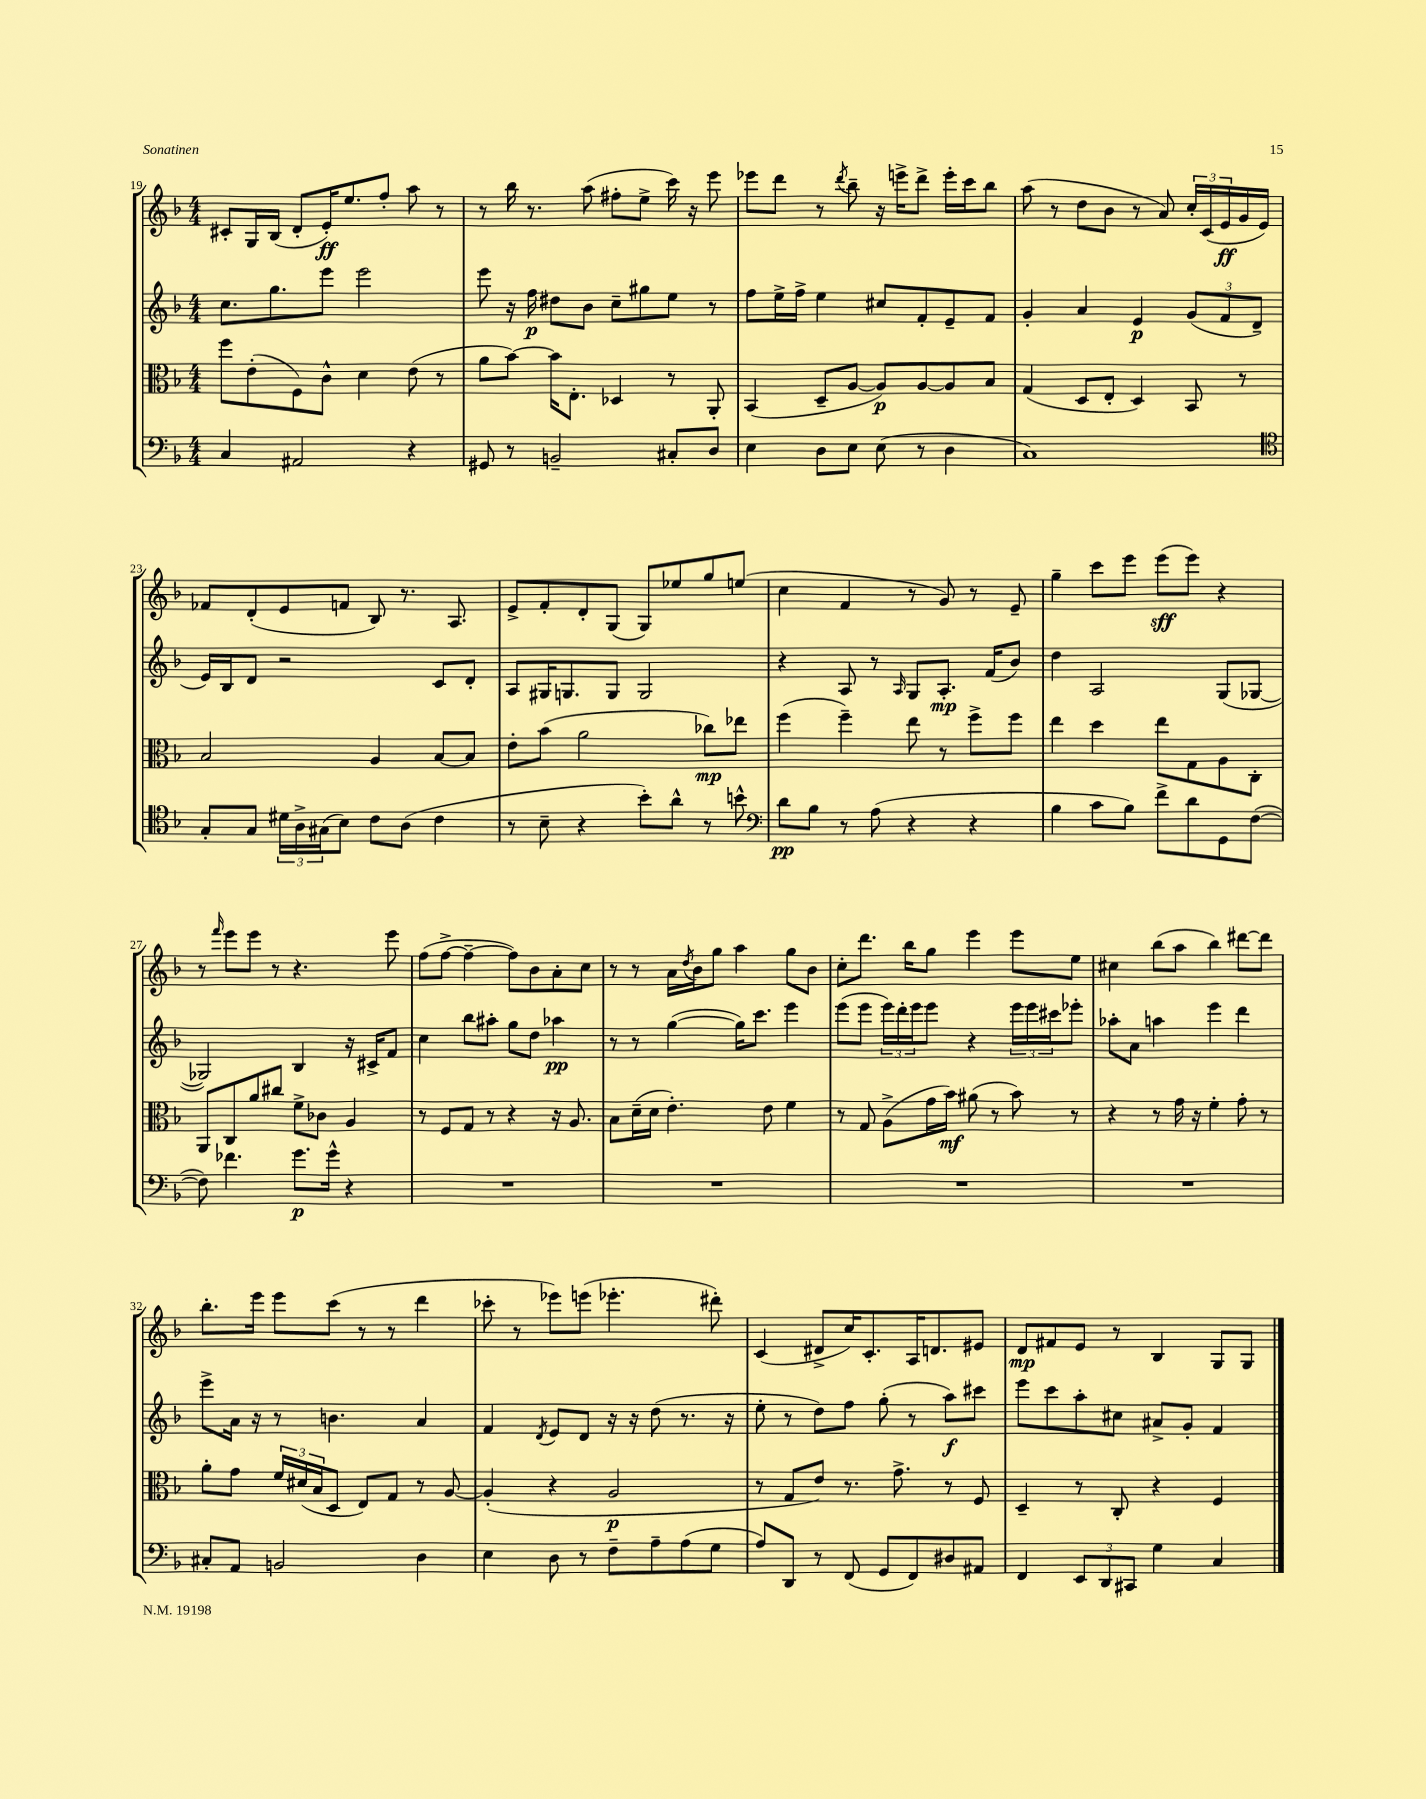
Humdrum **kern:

**kern	**kern	**kern	**kern
*staff4	*staff3	*staff2	*staff1
*clefF4	*clefC3	*clefG2	*clefG2
*k[b-]	*k[b-]	*k[b-]	*k[b-]
*M4/4	*M4/4	*M4/4	*M4/4
4C	8ff	8.cc	8c#'
.	(8e'	.	16G
.	.	8.gg	(16B-
2AA#	8F)	.	8d'
.	8c^^	8eee	16e')
.	.	.	8.ee
.	4d	2eee	.
.	.	.	8ff'
4r	(8e	.	8aa
.	8r	.	8r
=	=	=	=
8GG#	8a	8eee	8r
8r	[8b-)	16r	16bb-
.	.	16ff	8.r
2BB~	16b-]	8dd#	.
.	8.E'	.	.
.	.	8b-	(8aa
.	4D-	8cc~	8ff#'
.	.	8gg#	8ee^
8C#'	8r	8ee	16ccc)
.	.	.	16r
8D	8AA'	8r	8eee
=	=	=	=
4E	(4BB-	8ff	8eee-
.	.	16ee^	8ddd
.	.	16ff^	.
8D	8D~	4ee	8r
.	.	.	8qddd
8E	[8A	.	8bb-~
(8E	8A])	8cc#	16r
.	.	.	16eee^
8r	[8A	8f'	8ddd^
4D	8A]	8e~	16eee'
.	.	.	16ccc
.	8B-	8f	8bb-
=	=	=	=
1C)	(4G	4g'	(8aa
.	.	.	8r
.	8D	4a	8dd
.	8E'	.	8b-
.	4D)	4e	8r
.	.	.	8a)
.	8BB-	(12g	24cc'
.	.	.	(24c
.	.	12f	24e
.	8r	.	16g
.	.	12d~	.
.	.	.	16e)
=	=	=	=
*clefC4	*	*	*
8G'	2B-	16e)	8f-
.	.	16B-	.
8G	.	8d	(8d'
24d#	.	2r	8e
24A^	.	.	.
(24G#	.	.	.
8B-)	.	.	8f
8c	4A	.	8B-)
(8A	.	.	8.r
4c	[8B-	8c	.
.	.	.	8.A
.	8B-]	8d'	.
=	=	=	=
8r	8e'	8A	8e^
8B-~	(8b-	16G#	8f'
.	.	8.G	.
4r	2a	.	8d'
.	.	8G	(8G
8b-')	.	2G	8G)
8a^^	.	.	8ee-
8r	8cc-)	.	8gg
8b^^	8ee-	.	(8ee
=	=	=	=
*clefF4	*	*	*
8d	(4ff	4r	4cc
8B-	.	.	.
8r	4ff~)	8A	4f
(8A	.	8r	.
.	.	16qqA	.
4r	8ee	8G	8r
.	8r	8.A'	8g)
4r	8ff^	.	8r
.	.	(16f	.
.	8ff	8b-)	8e~
=	=	=	=
4B-	4ee	4dd	4gg~
8c	4dd	2A	8ccc
8B-)	.	.	8eee
8f^	8ee	.	(8eee
8d	8G	.	8eee)
8GG	8A	(8G	4r
([8F	8C'	[8G-	.
=	=	=	=
8F])	8AA	2G-])	8r
.	.	.	16qqfff
4.f-	8C	.	8eee
.	8a	.	8eee
.	8cc#	.	8r
8.g	8f^	4B-	4.r
.	8c-	.	.
16g^^	.	.	.
4r	4A	16r	.
.	.	16c#^	.
.	.	8f	8eee
=	=	=	=
1r	8r	4cc	(8ff
.	8F	.	[8ff^
.	8G	8bb-	4ff~_
.	8r	8aa#'	.
.	4r	8gg	8ff])
.	.	8dd	8b-
.	16r	4aa-	8a'
.	8.A	.	.
.	.	.	8cc
=	=	=	=
1r	8B-	8r	8r
.	(16d~	8r	8r
.	16d	.	.
.	4.e')	([4gg	16a
.	.	.	8qdd
.	.	.	16b-
.	.	.	8gg
.	.	16gg])	4aa
.	.	8.ccc	.
.	8e	.	.
.	4f	4eee	8gg
.	.	.	8b-
=	=	=	=
1r	8r	(8eee	8cc'
.	8G	8eee	8.ddd
.	(8A^	24eee)	.
.	.	24ddd'	.
.	.	.	16bb-
.	.	24eee	.
.	16g	8eee	8gg
.	16b-)	.	.
.	(8a#	4r	4eee
.	8r	.	.
.	8b-)	24eee	8eee
.	.	24eee	.
.	.	24ccc#	.
.	8r	8eee-'	8ee
=	=	=	=
1r	4r	8aa-'	4cc#
.	.	8a	.
.	8r	4aa	(8bb-
.	16g	.	8aa
.	16r	.	.
.	4f'	4eee	4bb-)
.	8g'	4ddd	[8ddd#
.	8r	.	8ddd#]
=	=	=	=
8C#'	8a'	8eee^	8.bb-'
8AA	8g	16a	.
.	.	16r	16eee
2BB	24f	8r	8eee
.	(24d#	.	.
.	24B-	.	.
.	8D	4.b	(8ccc
.	8E)	.	8r
.	8G	.	8r
4D	8r	4a	4ddd
.	[8A	.	.
=	=	=	=
4E	(4A']	4f	8ccc-'
.	.	.	8r
.	.	8qd	.
8D	4r	8e	8eee-)
8r	.	8d	(8eee
8F~	2A	16r	4.eee-'
.	.	16r	.
8A~	.	(8dd	.
(8A	.	8.r	.
8G	.	.	8ddd#')
.	.	16r	.
=	=	=	=
8A)	8r	8ee'	(4c
8DD	8G	8r	.
8r	8e)	8dd)	8d#^
(8FF	8.r	8ff	16cc)
.	.	.	8.c'
8GG	.	(8gg'	.
.	8.g^	.	.
8FF)	.	8r	16A
.	.	.	8.d
8D#	8r	8aa)	.
8AA#	8F	8ccc#	8e#
=	=	=	=
4FF	4D~	8eee	8d
.	.	8ccc	8f#
12EE	8r	8aa'	8e
12DD	.	.	.
.	8C'	8cc#	8r
12CC#	.	.	.
4G	4r	8a#^	4B-
.	.	8g'	.
4C	4F	4f	8G
.	.	.	8G
==	==	==	==
*-	*-	*-	*-
